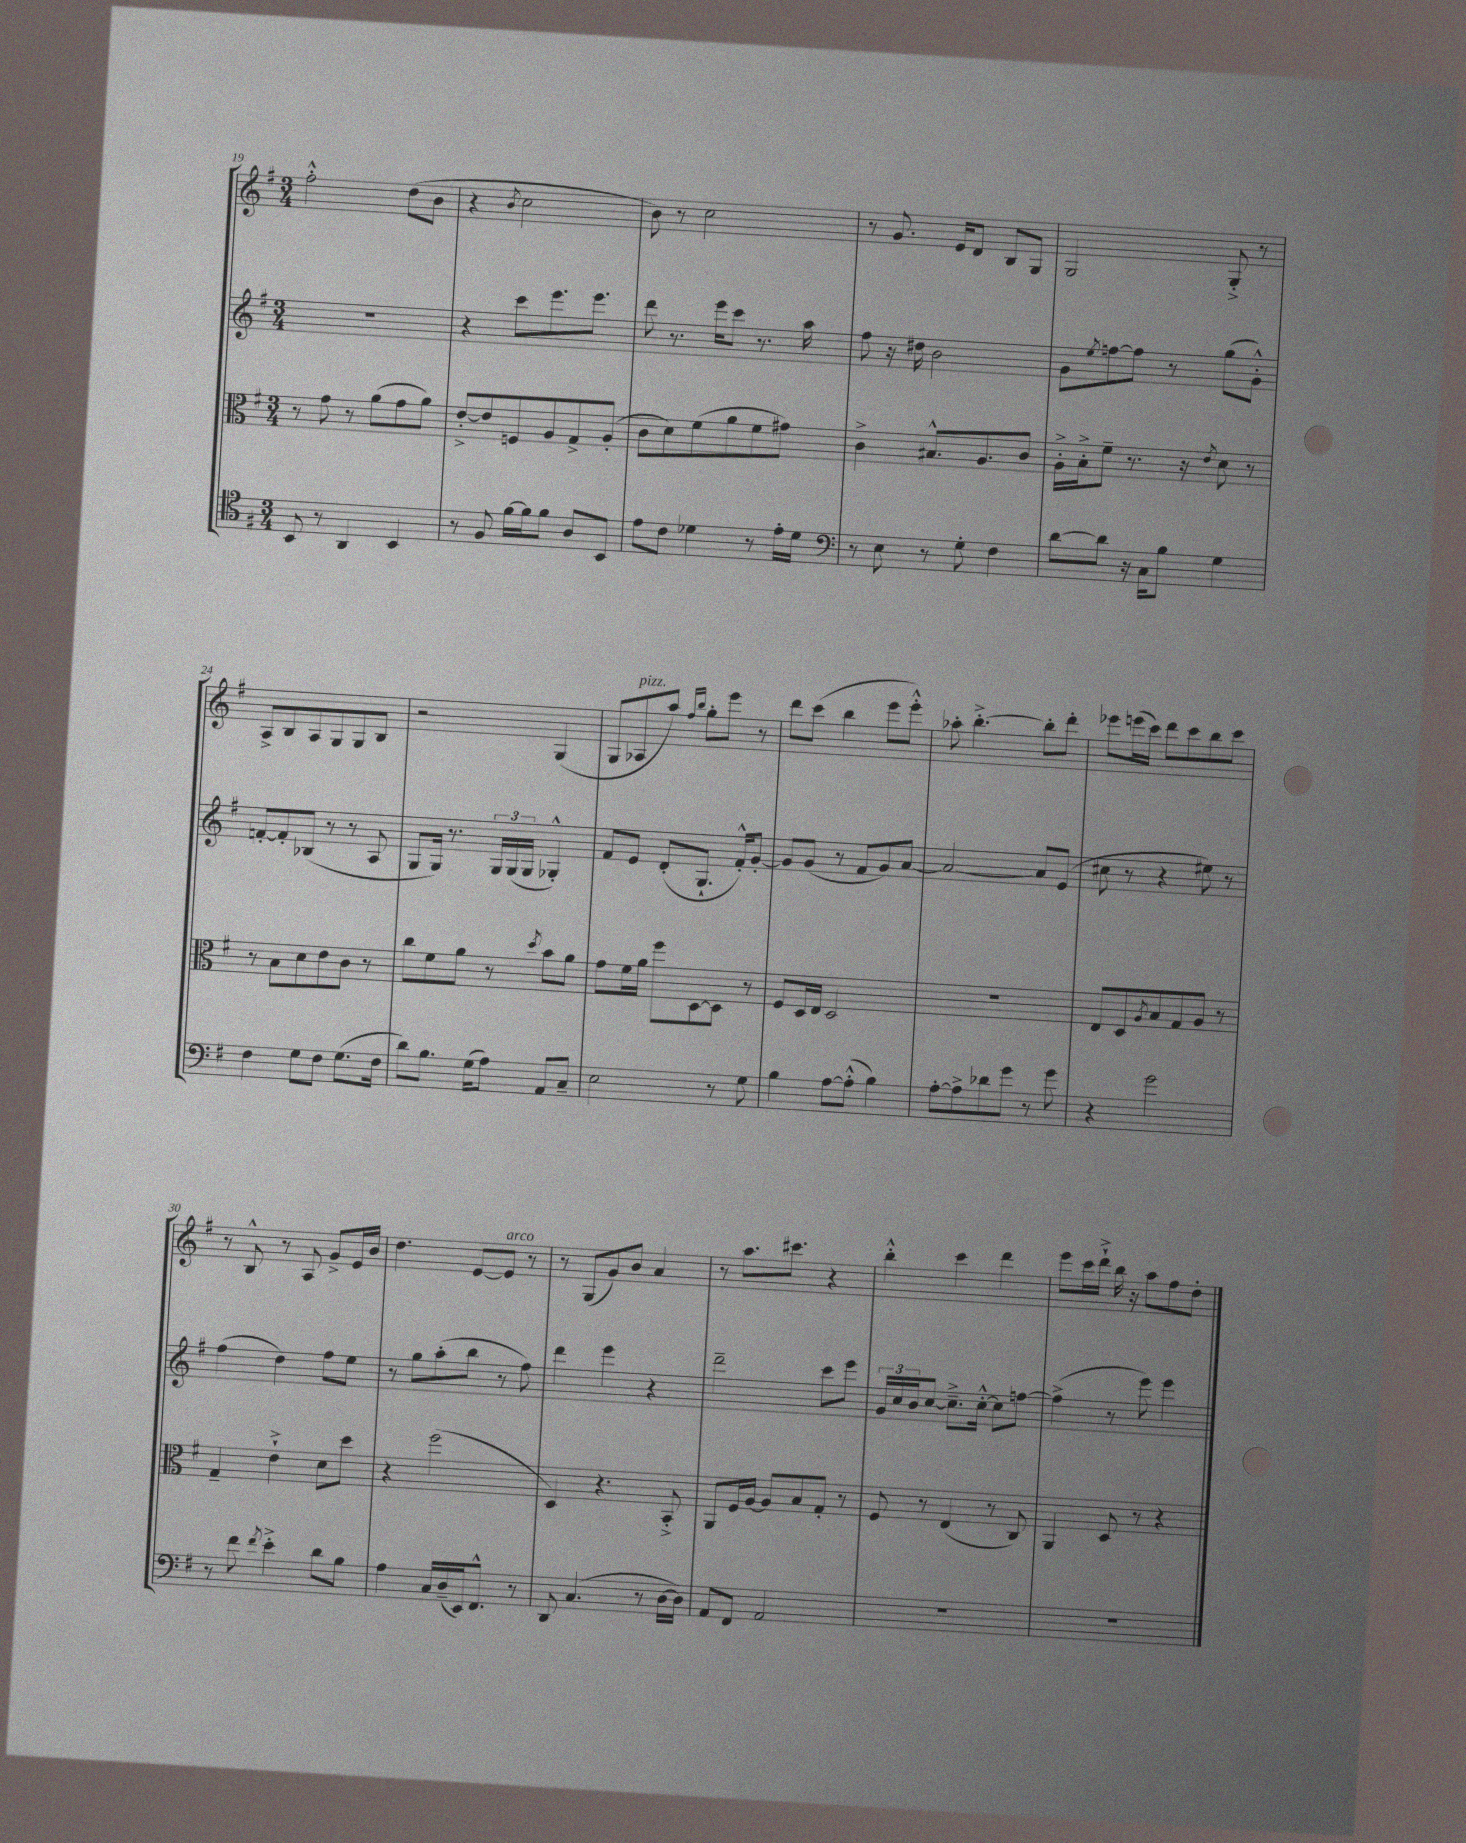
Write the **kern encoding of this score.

**kern	**kern	**kern	**kern
*staff4	*staff3	*staff2	*staff1
*clefC4	*clefC3	*clefG2	*clefG2
*k[f#]	*k[f#]	*k[f#]	*k[f#]
*M3/4	*M3/4	*M3/4	*M3/4
8BB	8r	2.r	2ff#'^^
8r	8g	.	.
4AA	8r	.	.
.	(8a	.	.
4BB	8g	.	(8dd
.	8a)	.	8b
=	=	=	=
8r	[8e'^	4r	4r
8F#	8e]	.	.
.	.	.	8qb
[16f#	8F	8ccc	2cc
16f#]	.	.	.
8f#	8A	8.eee	.
8A	8G^	.	.
.	.	8.eee	.
8BB	(8A'	.	.
=	=	=	=
8e	8c	8ddd	8b)
8c	8d)	8.r	8r
4d-	(8f#	.	2cc
.	.	16eee	.
.	8a	8ccc	.
8r	8f#	8.r	.
16e'	8g#)	.	.
16d-	.	16aa	.
=	=	=	=
*clefF4	*	*	*
8r	4c^	8ff#	8r
8E	.	16r	8.g
.	.	16dd#	.
8r	8.B#^^	2b	.
.	.	.	16e
8G'	.	.	8d
.	8.A	.	.
4F#	.	.	8B
.	8c	.	8G
=	=	=	=
[8d	16A'^	8g	2G
.	16B'^	.	.
.	.	8qee	.
8d]	8f#~	[8ff	.
16r	8.r	8ff]	.
16C	.	.	.
8B	.	8r	.
.	16r	.	.
.	8qe	.	.
4G	8d	(8gg	8G'^
.	8r	8g'^^)	8r
=	=	=	=
4F#	8r	[8f'	8A^
.	8B	8f']	8B
8G	8d	(8B-	8A
8F#	8e	8r	8G
(8.G	8c	8r	8G
.	8r	8A	8B
16F#	.	.	.
=	=	=	=
8d)	8cc	8G	2r
8.B	8f#	16G)	.
.	.	8.r	.
.	8a	.	.
(16G	.	.	.
8A)	8r	24G	.
.	.	(24G	.
.	.	24G	.
.	8qdd	.	.
8AA	8b	4G-'^^)	(4G
8C~	8a	.	.
=	=	=	=
2E	8g	8f#	8G
.	16f#	8e	8A-
.	16a	.	.
.	8ff#	(8d'	8aa)
.	.	.	16qqff#
.	.	.	16qqbb
.	[8D	8.G`	8gg'
8r	8D]	.	8eee
.	.	16f#'^^)	.
8G	8r	[8g'	8r
=	=	=	=
4B	8F#	8g]	8ddd
.	16D	(8g	(8ccc
.	16E	.	.
[8A	2D	8r	4bb
(8A'^^]	.	8f#	.
4B)	.	8g)	8eee
.	.	[8a	8eee'^^)
=	=	=	=
[8A'	2.r	2a_	8aa-'
8A^]	.	.	[4.bb'^
8d-	.	.	.
8g	.	.	.
8r	.	8a]	8bb']
8g	.	(8e	8ddd'
=	=	=	=
4r	8E	8cc#	8eee-
.	8D	8r	(16eee
.	.	.	16ccc)
.	8qA	.	.
2g	8B	4r	8ddd
.	8G	.	8ccc
.	8A	8ee#)	8bb
.	8r	8r	8ccc
=	=	=	=
8r	4G~	(4ff#	8r
8f#	.	.	8B^^
8qf#	.	.	.
4e'^	4e`^	4dd)	8r
.	.	.	8A
8d	8d	8ff#	8g^
8B	8dd	8ee	16e
.	.	.	16b
=	=	=	=
4A	4r	8r	4.dd
.	.	8gg	.
16C	(2ff#	(8aa'	.
(16D~	.	.	.
16EE)	.	8bb	[8e
8.FF#^^	.	.	.
.	.	8r	8e]
8r	.	8ff#)	8r
=	=	=	=
8DD	4D)	4ddd	8r
(4.C	.	.	(8G
.	4.r	4eee	8g)
.	.	.	8b
8r	.	4r	4a
[16D	8BB'^	.	.
16D])	.	.	.
=	=	=	=
8AA	8AA	2ddd~	8r
8FF#	16F#	.	8.aa
.	[16A	.	.
2AA	8A]	.	.
.	.	.	8.ccc#
.	8B	.	.
.	8G'	8ccc	4r
.	8r	8eee	.
=	=	=	=
2.r	8F#	24g	4bb'^^
.	.	24cc	.
.	.	24b	.
.	8r	[8cc	.
.	(4E	8.cc~^]	4ccc
.	.	[16cc'^^	.
.	8r	8cc]	4ddd
.	8C)	[8ff	.
=	=	=	=
2.r	4AA	(4ff^]	8eee
.	.	.	16ccc
.	.	.	16ddd`^
.	8D	8r	16bb
.	.	.	16r
.	8r	8eee)	8aa
.	4r	4eee	8ff#
.	.	.	8dd'
==	==	==	==
*-	*-	*-	*-
